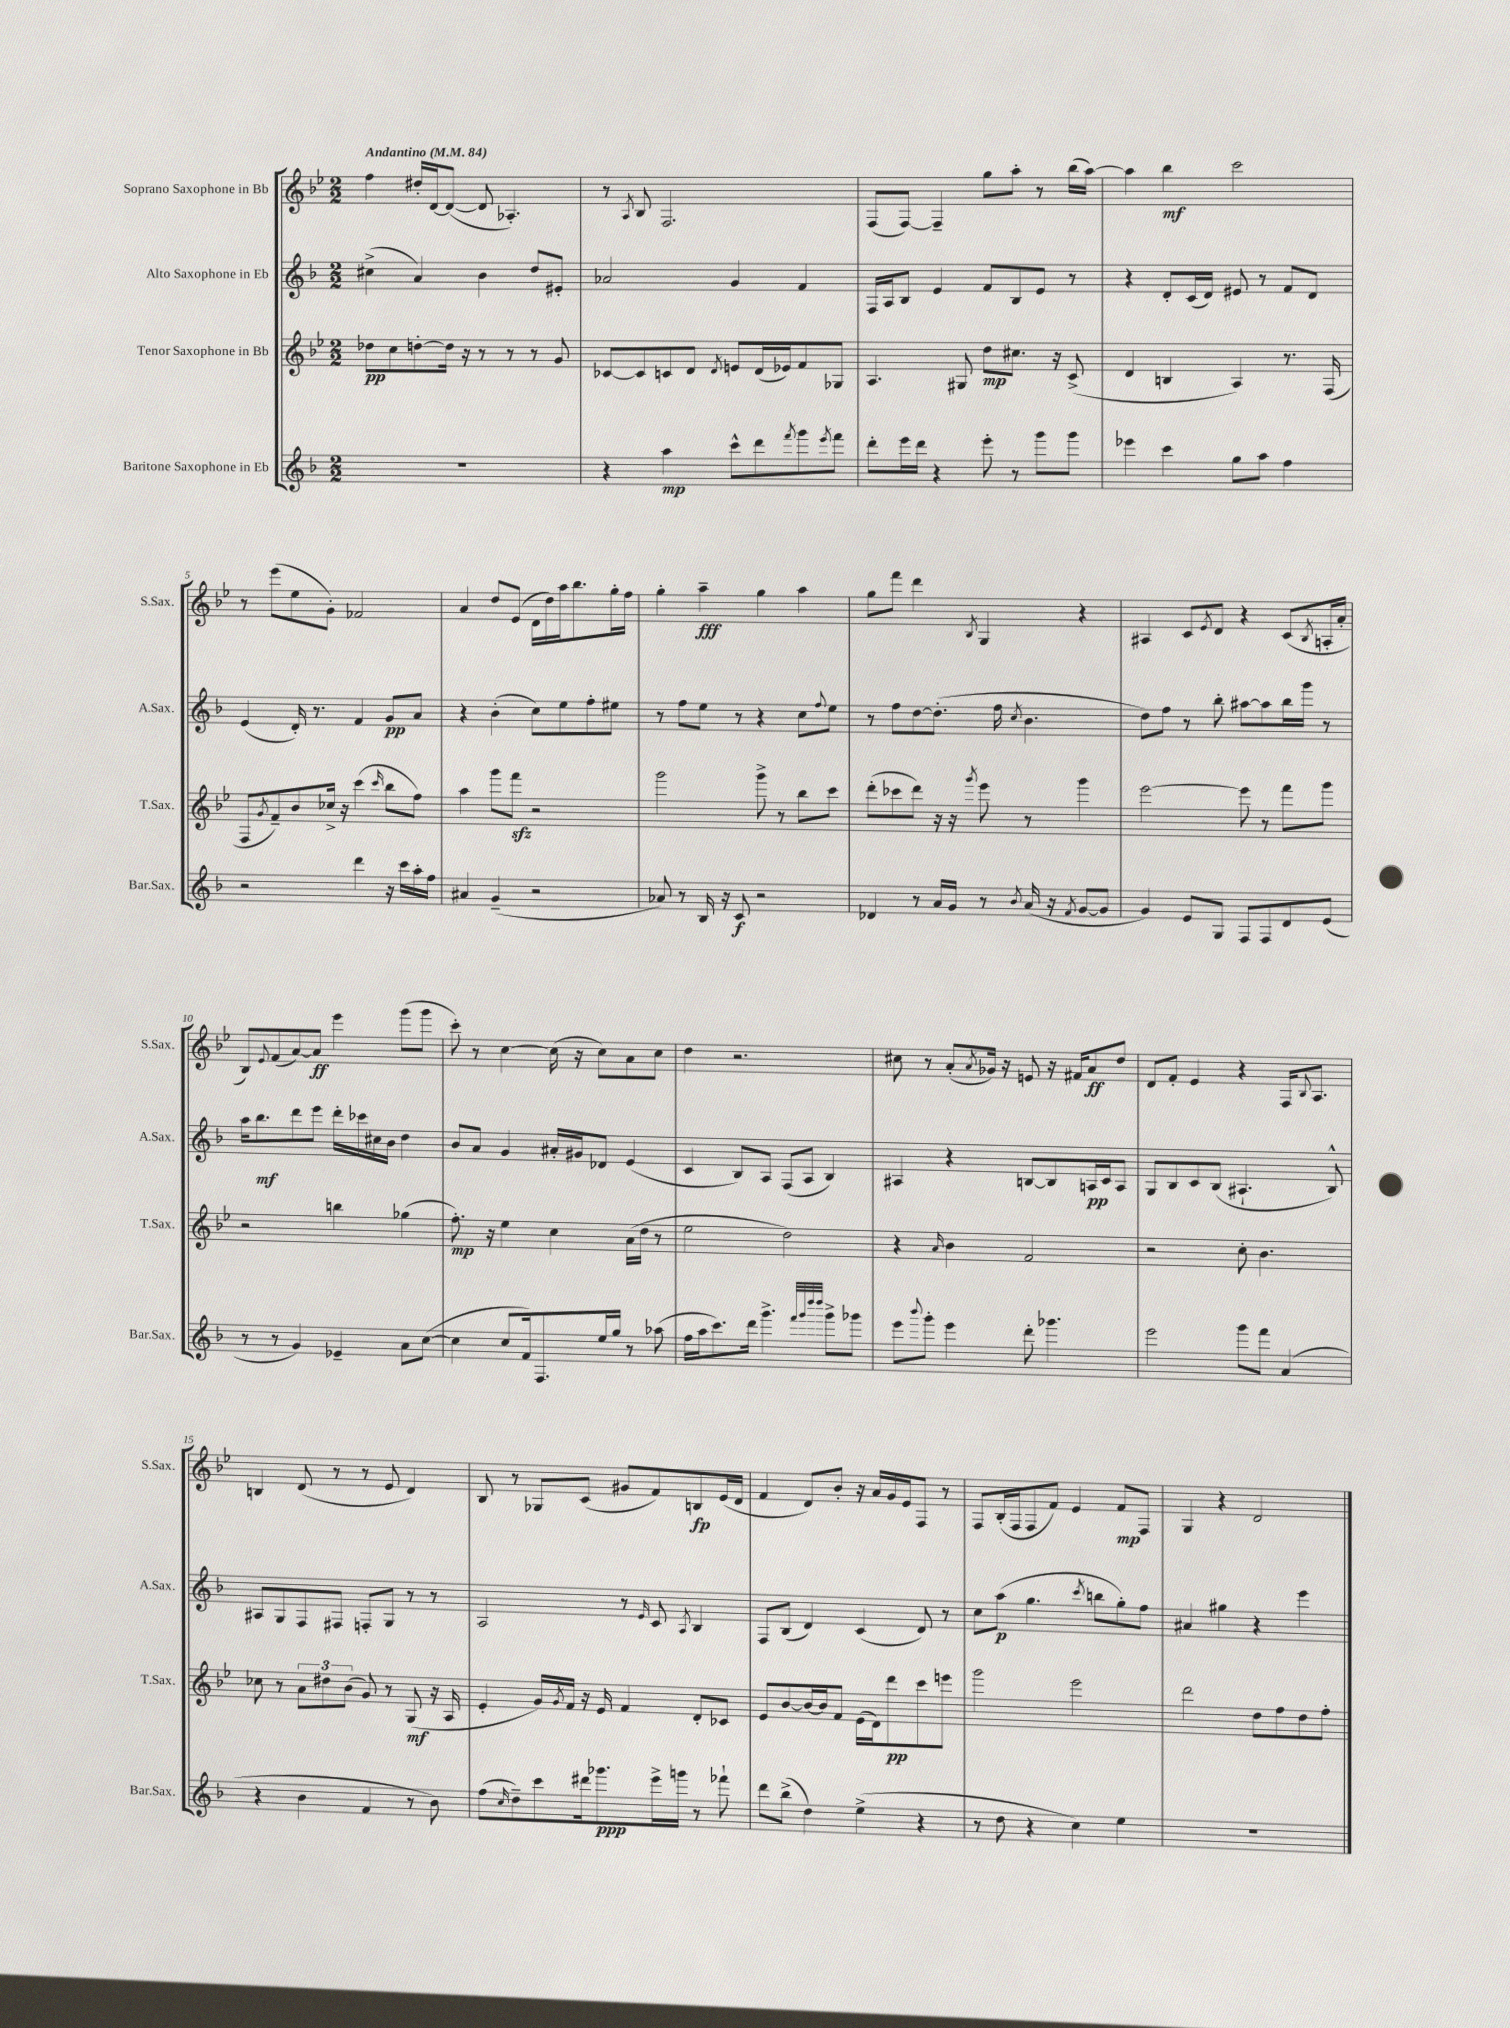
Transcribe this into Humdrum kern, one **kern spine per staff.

**kern	**kern	**kern	**kern
*staff4	*staff3	*staff2	*staff1
*clefG2	*clefG2	*clefG2	*clefG2
*k[b-]	*k[b-e-]	*k[b-]	*k[b-e-]
*M2/2	*M2/2	*M2/2	*M2/2
*MM84	*MM84	*MM84	*MM84
1r	8dd-	(4cc#^	4ff
.	8cc	.	.
.	[8dd'	4a)	16dd#'
.	.	.	[16d
.	16dd]	.	(8d_
.	16r	.	.
.	8r	4b-	8d]
.	8r	.	4.A-')
.	8r	8dd	.
.	8g	8e#'	.
=	=	=	=
4r	[8c-	2a-	8r
.	.	.	8qA
.	8c-]	.	8B-
4aa	8c	.	2.F
.	8d	.	.
.	8qd	.	.
8ccc^^	8e	4g	.
8ddd	(16d	.	.
.	16e-)	.	.
8qfff	.	.	.
8ggg	8f	4f	.
8qeee	.	.	.
8fff	8G-	.	.
=	=	=	=
8ddd'	4.A	16F	(8F
.	.	16A	.
16eee	.	8B-	[8F)
16ddd	.	.	.
4r	.	4e	4F~]
.	8G#	.	.
8eee'	8dd	8f	8gg
8r	8.cc#	8B-	8aa'
8ggg	.	8e	8r
.	16r	.	.
8ggg	(8c^	8r	(16bb-
.	.	.	[16aa)
=	=	=	=
4eee-	4d	4r	4aa]
4ccc	4B	8d'	4bb-
.	.	(16c	.
.	.	16d)	.
8gg	4A)	8e#	2ccc
8aa	.	8r	.
4ff	8.r	8f	.
.	.	8d	.
.	(16F	.	.
=	=	=	=
2r	8F	(4e	8r
.	8qg	.	.
.	8f~)	.	(8eee-
.	8b-	16d')	8ee-
.	.	8.r	.
.	16cc-^	.	8g')
.	16r	.	.
4ddd	(4ccc	4f	2f-
.	16qqccc	.	.
16r	8bb-	8g	.
16ccc	.	.	.
16aa'	8ff)	8a	.
16ff	.	.	.
=	=	=	=
4a#	4aa	4r	4a
(4g~	8ggg	(4b-'	8dd
.	8fff	.	(8e-
2r	2r	8cc)	16d
.	.	.	16dd)
.	.	8ee	16aa
.	.	.	8.bb-
.	.	8ff'	.
.	.	8ee#	16gg'
.	.	.	16ff
=	=	=	=
8a-)	2ggg	8r	4gg'
8r	.	8ff	.
16B-	.	8ee	4aa~
16r	.	.	.
8c	.	8r	.
2r	8ggg^	4r	4gg
.	8r	.	.
.	8bb-	8cc	4aa
.	.	8qqff	.
.	8ccc	8ee	.
=	=	=	=
4d-	(8ddd'	8r	8gg
.	8ccc-	8ff	8fff
8r	8ddd)	[8dd	4ddd
16a	16r	(8.dd']	.
16g	16r	.	.
.	8qggg	.	8qB-
8r	8eee-	.	4G
.	.	16ff	.
8qb-	.	8qcc	.
(16a	8r	4.b-	.
16r	.	.	.
8qf	.	.	.
[8g	4ggg	.	4r
8g]	.	.	.
=	=	=	=
4g)	[2eee-	8dd)	4A#
.	.	8ff	.
8e	.	8r	8c
.	.	.	8qe-
8G	.	8bb-'	8d
8F	8eee-]	[8aa#	4r
8F	8r	8aa#]	.
8d	8fff	16bb-	(8c
.	.	16ggg	.
.	.	.	8qB-
(8e	8ggg	8r	16A'
.	.	.	16a'
=	=	=	=
8r	2r	16aa	8B-)
.	.	8.bb-	.
.	.	.	8qqe-
8r	.	.	(8f
4g)	.	8ddd	[8a)
.	.	8eee	8a]
4e-~	4bb	16ddd'	4eee-
.	.	16ccc-	.
.	.	16cc#	.
.	.	16b-	.
8a	(4gg-	4dd	(8ggg
([8cc	.	.	8ggg
=	=	=	=
4cc]	8.ff')	8b-	8ccc')
.	.	8a	8r
.	16r	.	.
8cc	4ee-	4g	[4cc
16f)	.	.	.
8.F	.	.	.
.	4cc	16a#'	(16cc]
.	.	16g#	16r
16ee	.	8d-	8cc)
16gg	.	.	.
8r	(16a	(4e	8a
.	16dd	.	.
(8aa-	8r	.	8cc
=	=	=	=
16ff	2ee-	4c	4dd
16aa	.	.	.
8.ccc)	.	.	.
.	.	8B-)	2.r
16ddd	.	.	.
4.ggg^	.	8A	.
.	2dd)	(8F	.
.	.	8A	.
32qqfff	.	.	.
32qqggg	.	.	.
32qqdddd	.	.	.
32qqdddd	.	.	.
8ggg^	.	4B-)	.
8ggg-	.	.	.
=	=	=	=
8eee	4r	4A#	8cc#
8qqbbb-	.	.	.
8ggg'	.	.	8r
.	16qqa	.	.
4eee	4b-	4r	(8a'
.	.	.	8qa
.	.	.	16g-)
.	.	.	16r
8ddd'	2f	[8B	8e
4.ggg-	.	8B]	16r
.	.	.	16f#
.	.	16A	8a
.	.	16c	.
.	.	8A	8dd
=	=	=	=
2eee	2r	8G	8d
.	.	8B-	8f'
.	.	8c	4e-
.	.	(8B-	.
8ggg	8cc'	4.A#`	4r
8fff	4.b-	.	.
(4a	.	.	16F
.	.	.	8qqB-
.	.	.	8.A
.	.	8B-^^)	.
=	=	=	=
4r	8cc-	8A#	4B
.	8r	8G	.
4b-	12a	8F	(8d
.	12dd#	.	.
.	.	8F#	8r
.	(12b-	.	.
4f	8g)	8F'	8r
.	8r	8G	8e-
8r	(8G	8r	4d)
8b-)	16r	8r	.
.	16A	.	.
=	=	=	=
(8ff	4e-'	2A	8B-
16qqcc	.	.	.
8dd~)	.	.	8r
8ccc	16g)	.	8G-
.	8qg	.	.
.	16f	.	.
16ddd#	16r	.	(8c
8.ggg-	16e-	.	.
.	4f	8r	8g#
.	.	16qqe	.
16eee^	.	8c	8f)
16ggg	.	.	.
.	.	8qA	.
8r	8d'	4B-	8B
8fff-`	8c-	.	(16e-
.	.	.	16d
=	=	=	=
8ddd	8e-	8F	4f
(8bb-^	[8b-	(8B-	.
4dd)	16b-_	4d)	8d)
.	16b-]	.	.
.	8f	.	8b-'
(4ee^	(16e-	(4c	16r
.	16d)	.	16a
.	8ddd	.	16g
.	.	.	16e-
4r	8ccc	8d)	8F
.	8eee	8r	8r
=	=	=	=
8r	2ggg	8cc	8F
8dd	.	(8aa	(16B-'
.	.	.	16F
4r	.	4.gg	8F
.	.	.	8f)
4cc)	2eee-	.	4e-
.	.	8qccc	.
.	.	8bb	.
4ee	.	8gg')	8f
.	.	8ff	8F
=	=	=	=
1r	2ddd	4a#	4G
.	.	4gg#	4r
.	8dd	4r	2d
.	8ff	.	.
.	8dd	4eee	.
.	8ff'	.	.
==	==	==	==
*-	*-	*-	*-
